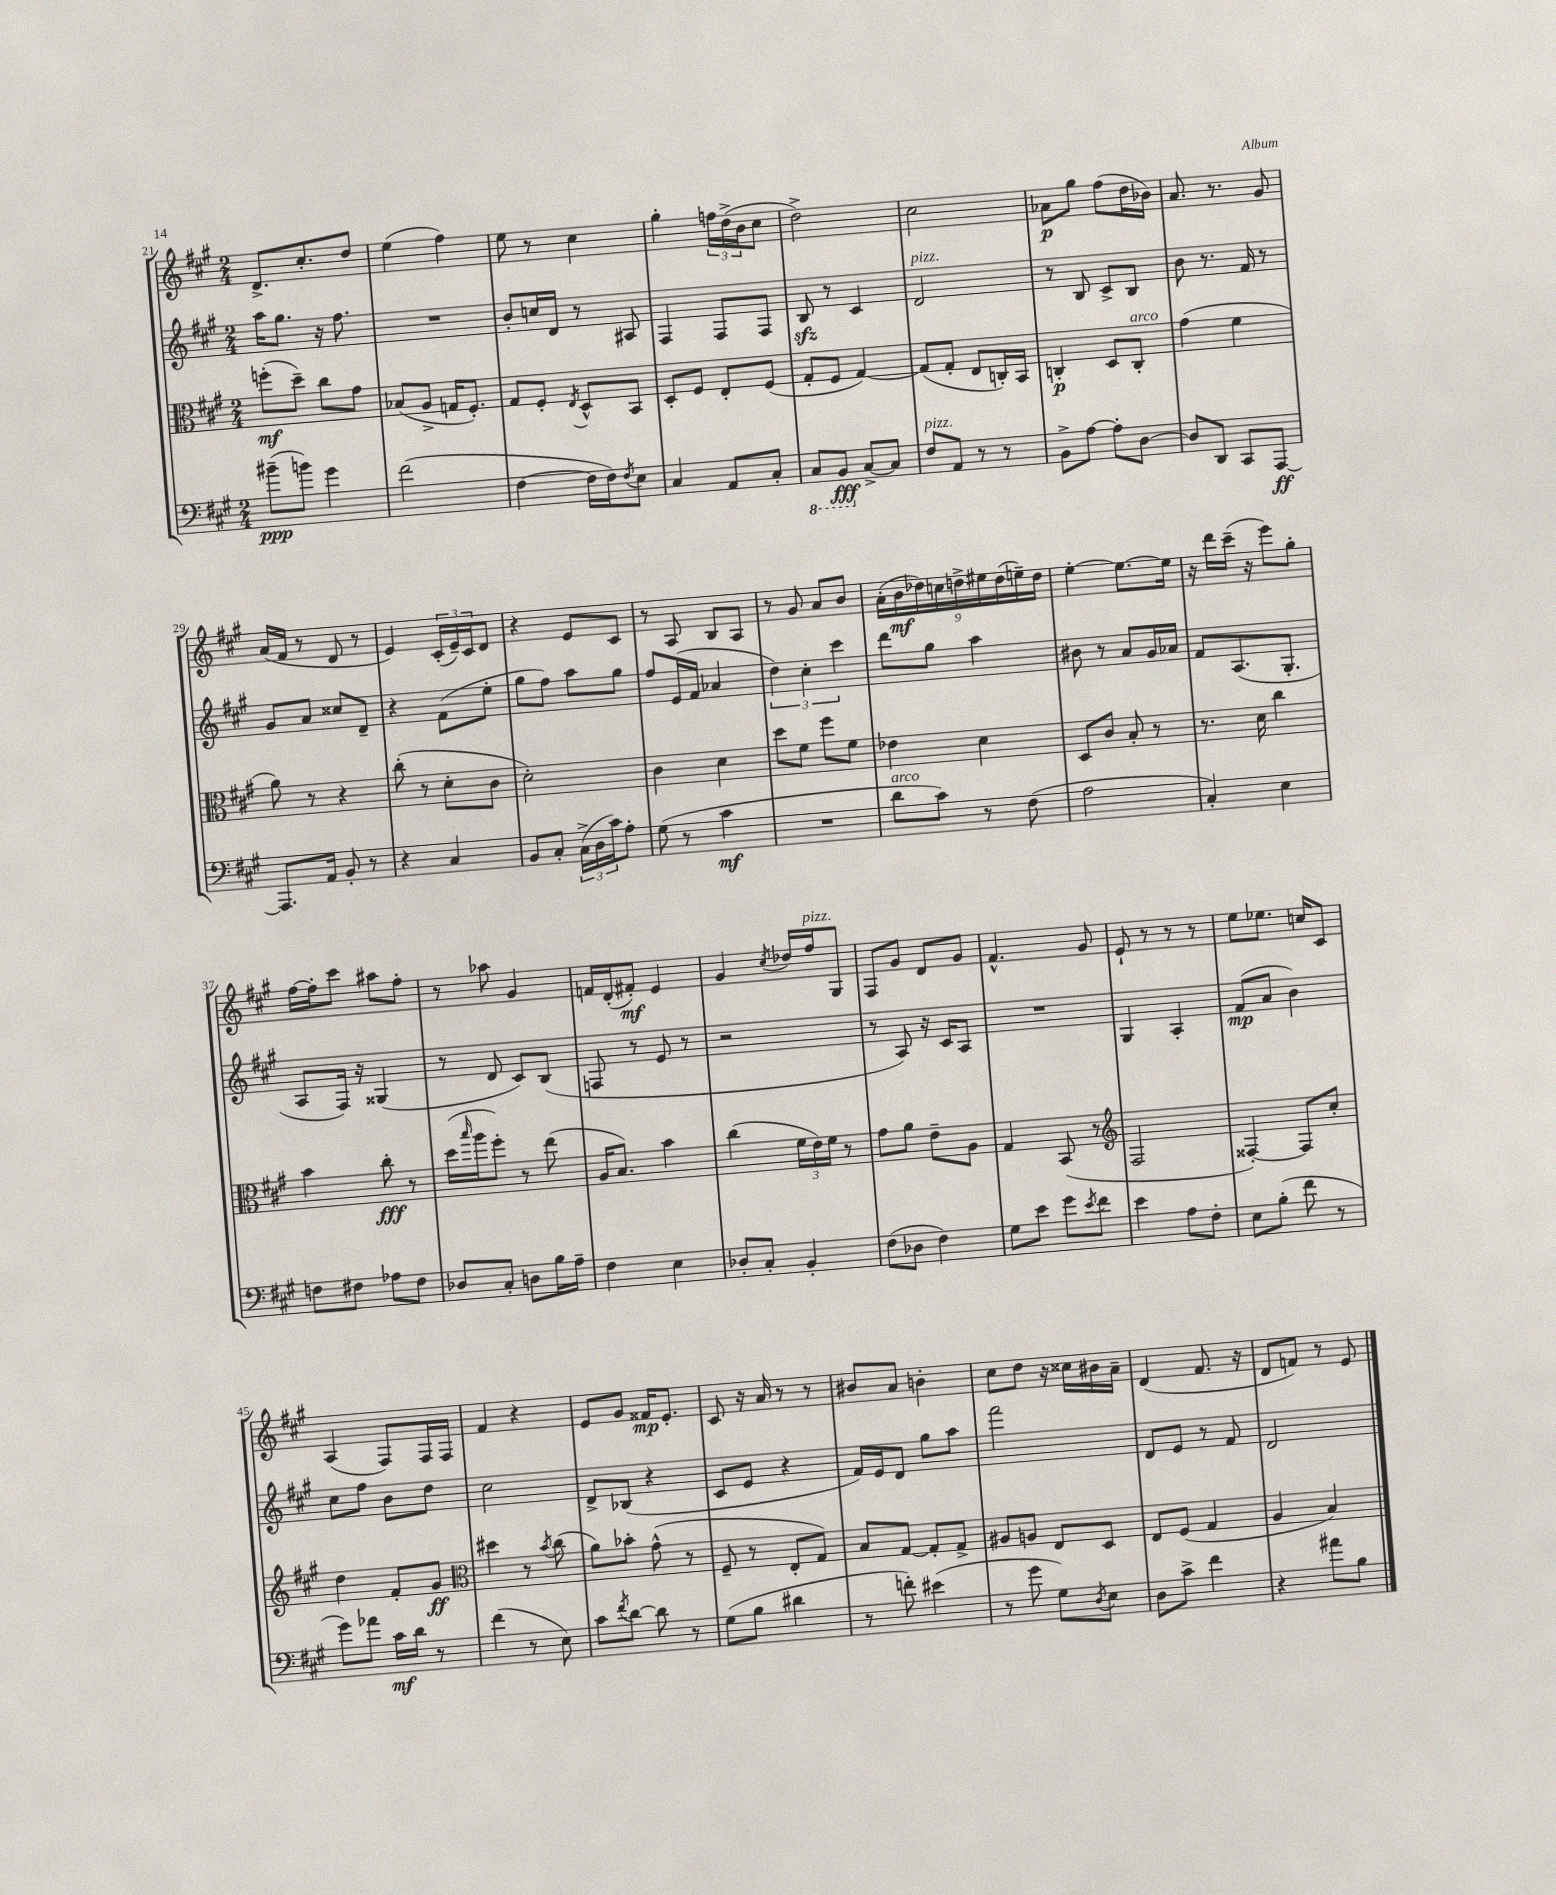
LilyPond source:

<<
\new StaffGroup <<
\new Staff = "s0" {
    \clef treble \key a \major \numericTimeSignature \time 2/4
    d'8.-> cis''8.-. d''8 |
    e''4( fis''4) |
    e''8 r8 cis''4 |
    gis''4-. \tuplet 3/2 { f''16 d''16->( b'16 } cis''8 |
    d''2->) |
    cis''2 |
    aes'8\p gis''8 fis''8( d''16 bes'16) |
    a'8. r8. gis'8 |
    a'16( fis'16 r8 d'8 r8 |
    e'4) \tuplet 3/2 { cis'16-.( e'16--) cis'16 } d'8 |
    r4 e'8 cis'8 |
    r8 a8 b8 a8 |
    r8 gis'8 a'8 b'8 |
    \tuplet 9/8 { a'16-.( b'16\mf des''16) c''16 d''16-> eis''16 d''16( e''16--) d''16 } |
    e''4~-. e''8.~ e''16 |
    r16 d'''16 cis'''16--( r16 e'''8) gis''8-. |
    fis''16~ fis''16-. cis'''8 ais''8 fis''8-. |
    r8 aes''8 gis'4 |
    f'16 d'16-.( fis'8-.\mf) e'4 |
    gis'4 \acciaccatura { cis''8 } des''16 fis''16^\markup { \italic "pizz." } gis8 |
    fis8 gis'8 d'8 gis'8 |
    fis'4.-^ gis'8 |
    e'8-! r8 r8 r8 |
    e''8 ees''8. c''16 cis'8 |
    a4( fis8) fis16 fis16 |
    fis'4 r4 |
    e'8 gis'8 fisis'16\mp e'8.-. |
    cis'8 r16 a'16 r8 r8 |
    bis'8 a'8 b'4-. |
    cis''8 d''8 r16 cisis''16 bis'16 a'16-- |
    d'4( fis'8. r16 |
    d'8 f'8) r8 e'8 \bar "|." |
}
\new Staff = "s1" {
    \clef treble \key a \major \numericTimeSignature \time 2/4
    a''16 gis''8. r16 fis''8. |
    R2 |
    b'8-. c''16 d'16 r8 ais8 |
    fis4 fis8 fis8 |
    b8\sfz r8 cis'4 |
    d'2^\markup { \italic "pizz." } |
    r8 b8 cis'8-> b8 |
    b'8 r8. fis'16 r8 |
    gis'8 a'8 cisis''8 d'8-- |
    r4 fis'8( e''8-. |
    gis''8 fis''8) a''8 gis''8 |
    fis''8 e'16( fis'16 aes'4 |
    \tuplet 3/2 { d''4) cis''4-. cis'''4 } |
    d'''8 gis''8 a''4 |
    bis'8 r8 a'8 gis'16 aes'16 |
    fis'8 a8.( gis8.-. |
    a8 fis16) r16 gisis4( |
    r8 d'8 cis'8) b8( |
    f8 r8 e'8 r8 |
    r2 |
    r8 a8) r16 cis'16 a8 |
    R2 |
    gis4 a4-. |
    fis'8\mp( a'8 b'4) |
    cis''8 fis''8 b'8 d''8 |
    cis''2 |
    d'8-> bes8( r4 |
    cis'8 e'8 r4 |
    fis'16) e'16 d'8 gis''8 a''8 |
    fis'''2 |
    d'8 e'8 r8 fis'8 |
    d'2 \bar "|." |
}
\new Staff = "s2" {
    \clef alto \key a \major \numericTimeSignature \time 2/4
    f''8-.\mf( d''8--) cis''8 gis'8 |
    bes8( a8-> g16 fis8.-.) |
    gis8 fis8-. \acciaccatura { e8 } d8-^ b,8 |
    d8-. fis8 e8-. fis8( |
    gis8-. fis8 gis4~) |
    gis8( gis8-. e8 c16-.) b,16 |
    c4-.\p d8 c8-.^\markup { \italic "arco" } |
    gis'4( fis'4 |
    a'8) r8 r4 |
    cis''8-.( r8 d'8-. cis'8 |
    d'2-.) |
    cis'4 d'4 |
    d''8 fis'8 fis''8 fis'8 |
    ees'4 d'4 |
    d8 cis'8 b8-. r8 |
    r8. d'16 cis''4 |
    b'4 cis''8-.\fff r8 |
    d''16( \grace { b''16 } a''16 fis''8-.) r8 e''8( |
    a16 b8.) b'4 |
    cis''4( \tuplet 3/2 { fis'16 e'16) fis'16 } r8 |
    gis'8 a'8 e'8-- a8 |
    gis4 b,8( r8 |
    \clef treble fis2 |
    fisis4~-.) fisis8 cis''8-. |
    d''4 fis'8-. gis'8\ff |
    \clef alto dis''4 r8 \acciaccatura { b'8 } cis''8( |
    a'8) bes'8-. gis'8-^( r8 |
    fis8-- r8 e8-. gis8) |
    b8 gis8~ gis8-. gis8-> |
    ais8 a8 e8 d8 |
    e8 fis8( gis4 |
    a4 b4) \bar "|." |
}
\new Staff = "s3" {
    \clef bass \key a \major \numericTimeSignature \time 2/4
    bis'8--\ppp( b'8) gis'4 |
    fis'2( |
    fis4~ fis16 fis16) \acciaccatura { fis8 } e8 |
    cis4 a,8 cis8-. |
    \ottava #-1 cis,8 b,,8\fff \ottava #0 cis8~-> cis8 |
    fis8^\markup { \italic "pizz." } a,8 r8 r8 |
    b,8-> a8~ a8-. d8~ |
    d8 d,8 cis,8 a,,8~\ff |
    a,,8. a,16 b,8-. r8 |
    r4 cis4 |
    b,8 cis8-. \tuplet 3/2 { cis16->( d16 cis'16) } a8-. |
    gis8( r8 cis'4\mf |
    R2 |
    d'8^\markup { \italic "arco" } cis'8) r8 fis8( |
    a2 |
    cis4-.) e4 |
    f8 fis8 aes8 fis8 |
    des8 cis8-. d8 b16 a16-- |
    fis4 e4 |
    des8-. cis8-. b,4-. |
    fis8( des8 fis4) |
    gis8 e'8 gis'8 \acciaccatura { e'8 } fis'8 |
    e'4 a8 fis8-. |
    e8 b8-.( fis'8 r8 |
    gis'8) aes'8 cis'16\mf d'16 r8 |
    fis'4( r8 e8) |
    cis'8 \acciaccatura { fis'8 } d'8~ d'8 r8 |
    gis8( b8 dis'4 |
    r8 f'8-.) eis'4( |
    r8 gis'8 gis8) \acciaccatura { d8 } e8 |
    d8 cis'8-> fis'4 |
    r4 ais'8 b8 \bar "|." |
}
>>
>>
\layout { \context { \Score currentBarNumber = #21 } }
